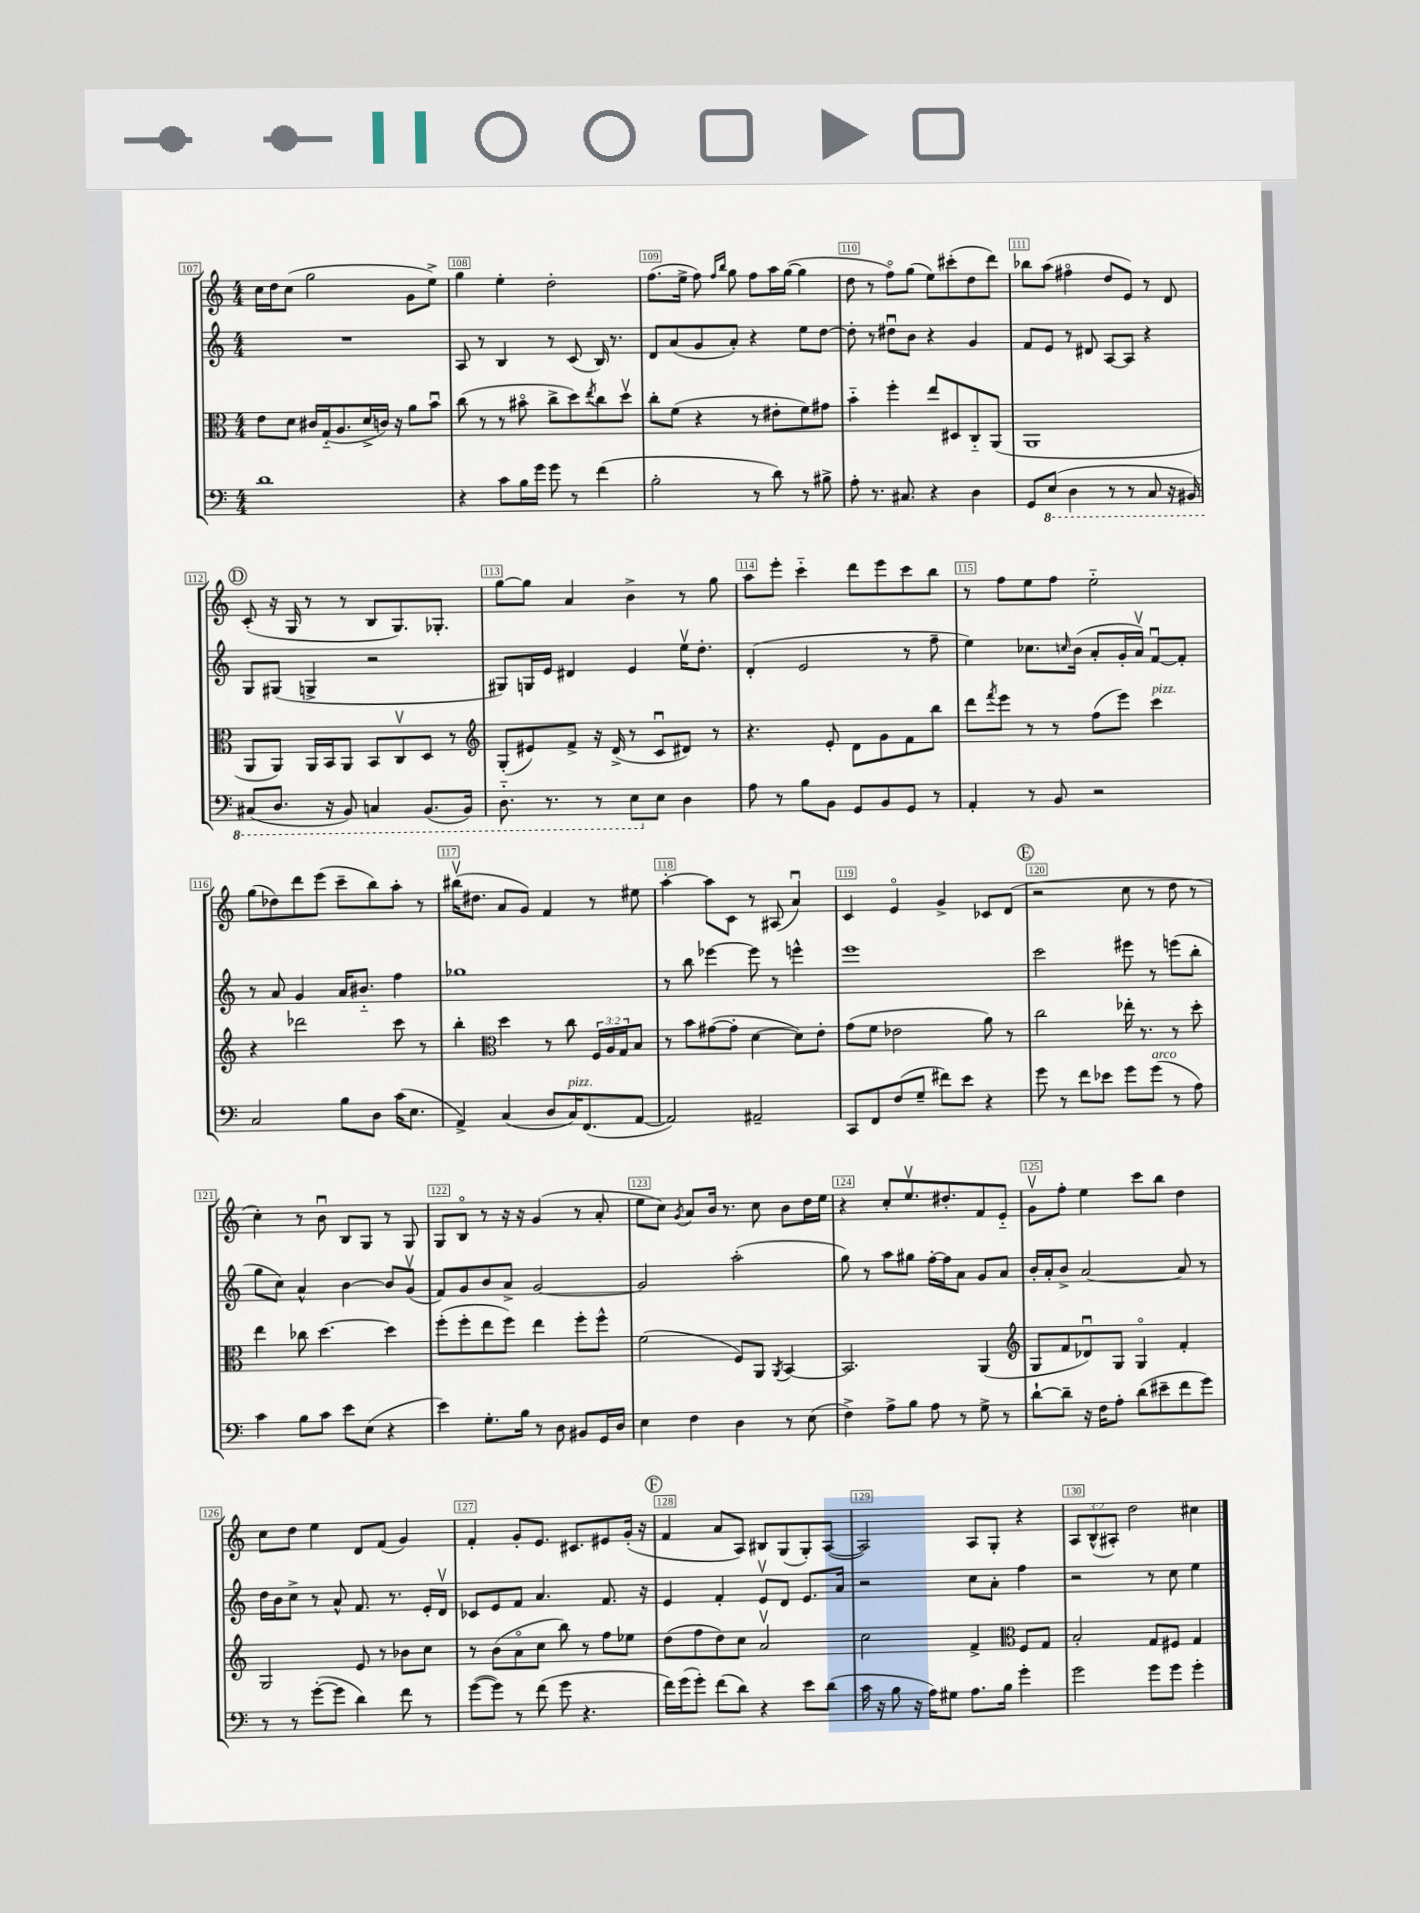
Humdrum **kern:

**kern	**kern	**kern	**kern
*part4	*part3	*part2	*part1
*staff4	*staff3	*staff2	*staff1
*clefF4	*clefC3	*clefG2	*clefG2
*k[]	*k[]	*k[]	*k[]
*M4/4	*M4/4	*M4/4	*M4/4
=107	=107	=107	=107
1d	8e\L	1r	16cc\LL
.	.	.	16dd\J
.	8d\J	.	(8cc\J
.	16c#X/LL	.	2gg\
.	(16G/J	.	.
.	8.A/	.	.
.	16d^/L	.	.
.	16cn/JJ)	.	.
.	16r	.	.
.	8a\L	.	8g\L
.	8bu\J	.	8ee^\J)
=108	=108	=108	=108
4r	(8cc\	8A/	4gg\
.	8r	8r	.
8c\L	8r	4B/	4ee'\
16B\L	8b#X\	.	.
16g\JJ	.	.	.
8g\	8cc^\L	8r	2dd'\
8r	8dd\)	(8c/	.
.	8qee/	.	.
(4f\	8cc\	16B/)	.
.	.	8.r	.
.	8ddv\J	.	.
=109	=109	=109	=109
2B'\	8cc'\L	8d/L	(8.ff\L
.	(8f\J	(8a/	.
.	.	.	16ee^\Jk
.	4r	8g/	8ff\)
.	.	.	16qqff/LL
.	.	.	16qqbb/JJ
.	.	8a'/J)	8gg\
8r	8r	4r	8ff\L
8d\)	8e#X'\L	.	16aa\L
.	.	.	([16gg\JJ
8r	8f\)	8ee\L	4gg\]
8B#X^\	8g#X\J	[8dd\J	.
=110	=110	=110	=110
8A'\	4b\	8dd'\]	8dd\
8.r	.	8r	8r
.	4ff'\	8dd#Xu\L	8ff\L)
8.C#X/	.	.	.
.	.	8b\J	(8gg\J
4r	8ee/L	4r	8ee\L)
.	8D#X/	.	(8ccc#X'\
4D\	8C/	4g/	8dd\
.	(8AA/J	.	8ddd\J)
=111	=111	=111	=111
8GG/L	1AA	8f/L	8bb-X\L
*8ba	*	*	*
(8EE/J	.	8e/J	(8aa\J
4DD\	.	8r	4ff#X\
.	.	8d#X/	.
8r	.	[8A/L	8dd/L
8r	.	8A/J]	8e/J)
8CC/	.	4r	8r
16r	.	.	8d/
16BBB#X/)	.	.	.
!!LO:LB:g=z
!!LO:REH:place=s1:t=D
=112	=112	=112	=112
(8CC#X/L	8AA/L	8G/L	(8c'/
8.DD/J	8AA/J)	(8G#X/J	16r
.	.	.	16G/
.	16AA/LL	4Gn^/	8r
16r	16BB/J	.	.
8BBB/)	8AA/J	.	8r
4CCn/	8BB/L	2r	8B/L
.	8Cv/	.	8.G/)
(8.BBB/L	8D/J	.	.
.	.	.	8.G-X'/J
.	8r	.	.
16BBB/Jk)	.	.	.
=113	=113	=113	=113
*	*clefG2	*	*
8.DD\	(8G'/L	8G#X/L)	[8gg\L
.	8e#X/)	16Gn/L	8gg\J]
8.r	.	16e/JJ	.
.	8f^/J	4d#X/	4a/
8r	16r	.	.
.	(16d^/	.	.
8EE\L	8r	4e/	4b^\
*X8ba	*	*	*
8E\J	8cu/L	.	.
4D\	8d#X/J)	16eev\KL	8r
.	.	8.dd'\J	.
.	8r	.	8gg\
=114	=114	=114	=114
8A\	4.r	(4d'/	8aa\L
8r	.	.	8eee'\J
8B\L	.	2e/	4ccc\
8BB\J	8e'/	.	.
8GG/L	8d\L	.	8ddd\L
8BB/	8g\	.	8eee\
8GG/J	8f\	8r	8ccc\
8r	8bb\J	8ff~\	8bb\J
=115	=115	=115	=115
4AA'/	8ddd\L	4ee\)	8r
.	8qfff/	.	.
.	8eee\J	.	8ff\L
8r	8r	8.cc-X\L	8ee\
8BB/	8r	.	8ff\J
.	.	16qqccn/	.
.	.	(16b\Jk	.
2r	(8ff\L	8a'/L	2ee\
.	8eee\J)	16g'/L	.
.	.	16av/JJ)	.
!	!LO:TX:a:i:t=pizz.	!	!
.	4ccc\	[8fu/L	.
.	.	8f'/J]	.
!!LO:LB:g=z
=116	=116	=116	=116
2C/	4r	8r	(8gg\L
.	.	8a/	8dd-X\)
.	2ddd-X\	4g/	8ddd\
.	.	.	(8eee\J
8B\L	.	16a/KL	8ccc~\L
.	.	8.b#X/J	.
8D\J	.	.	8bb\)
(16c\KL	8ccc\	4ff\	8aa'\J
8.E\J	.	.	.
.	8r	.	8r
=117	=117	=117	=117
4AA^/)	4bb'\	1gg-X	(16bb#Xv\KL
.	.	.	8.dd#X\J
*	*clefC3	*	*
(4C/	4dd\	.	8a/L
.	.	.	8g/J)
8D/L	8r	.	4f/
!LO:TX:a:i:t=pizz.	!	!	!
16C/K)	8cc\	.	.
(8.FF/	.	.	.
.	24F/LL	.	8r
.	24A/	.	.
.	24G/J	.	.
[8AA/J	8B/J	.	8ee#X\
=118	=118	=118	=118
2AA/])	8r	8r	[4aa'\
.	8b\L	8bb\	.
.	([8g#X\	[4eee-X\	8aa\L]
.	8g#'\J]	.	8c\J
2AA#X~/	[4d\	8eee-\]	8r
.	.	8r	(8A#X/
.	8d\L])	4eeen^^\	4au/)
.	8e'\J	.	.
=119	=119	=119	=119
8CC/L	(8g\L	1eee	4c/
8FF/	8f\J	.	.
(8F/	2e-X\	.	4e/
8G~/J	.	.	.
8f#X\L)	.	.	4g^/
8e\J	.	.	.
4r	8a\)	.	8c-X/L
.	8r	.	(8d/J
!!LO:REH:place=s1:t=E
=120	=120	=120	=120
8g\	2cc\	2ccc\	2r
8r	.	.	.
8f\L	.	.	.
8e-X\J	.	.	.
8g\L	16ee-X'\	8eee#X\	8cc\
.	8.r	.	.
!LO:TX:a:i:t=arco	!	!	!
(8g\J	.	8r	8r
8r	8r	(8eeen\L	8dd\
8A\)	8dd'\	8bb'\J	8r
!!LO:LB:g=z
=121	=121	=121	=121
4c\	4ee\	8gg\L	4cc'\)
.	.	8cc\J)	.
8B\L	8cc-X\	4a^^/	8r
8c\J	[4.dd\	.	8bu\
8e\L	.	[4b\	8B/L
(8E\J	.	.	8G/J
4r	4dd\]	8b/L]	8r
.	.	(8gv/J	8G/
=122	=122	=122	=122
4e\)	(8ff'\L	8f/L)	8G/L
.	8ff'\	8g/	8B/J
8.G'\L	8ee\	8b/	8r
.	8ff\J)	8a^/J	16r
16B\Jk	.	.	16r
8r	4ee\	[2g/	(4g/
8D\	.	.	.
8BB#X/L	8ff'\L	.	8r
16GG/L	8ff^^\J	.	8a'/
16D/JJ	.	.	.
=123	=123	=123	=123
4E\	(2f\	2g/]	8ee\L
.	.	.	8cc\J)
.	.	.	8qg/
4F\	.	.	8a/L
.	.	.	16b/Jk
.	.	.	8.r
4D\	8F/L)	(2aa'\	.
.	8AA/J	.	8cc\
.	8qAA/	.	.
8r	[4BB/	.	8b\L
(8E\	.	.	16dd\L
.	.	.	16ee\JJ
=124	=124	=124	=124
4F^\)	2.BB/]	8gg\)	4r
.	.	8r	.
8A^\L	.	8aa\L	8cc'/L
8B\J	.	8gg#X\J	8.eev/
8A\	.	[16ff'\LL	.
.	.	16ff\J]	8.dd#X'/
8r	.	8a\J	.
8G^\	(4AA/	8g/L	8f/
8r	.	8a/J	8e/J
=125	=125	=125	=125
*	*clefG2	*	*
[8d`\L	8G/L	16b'/LL	8gv\L
.	.	16a'/J	.
8d~\J]	8f/	8b^/J	8ff'\J
16r	8d-Xu/)	[2a/	4ee\
16F\KL	.	.	.
8A'\J	8G/J	.	.
(8d\L	4G/	.	8ccc\L
8e#X~\	.	.	8bb\J
8f\	4f'/	8a/]	4dd\
8g\J)	.	8r	.
!!LO:LB:g=z
=126	=126	=126	=126
8r	2G/	16dd\LL	8cc\L
.	.	16b\J	.
8r	.	8cc^\J	8dd\J
([8g'\L	.	8r	4ee\
8g\J]	.	8a^^/	.
4d\)	8e/	8.f/	8d/L
.	8r	.	(8f/J
.	.	8.r	.
8f\	8b-X\L	.	4g/)
8r	8cc\J	16e'/LL	.
.	.	16dv/JJ	.
=127	=127	=127	=127
([8g\L	8r	8c-X/L	4f'/
8g\J])	(8b\L	8e/	.
8r	8a\	8f/J	8g'/L
(8f\	8cc\J	4.a/	8.e/J
8g\	8bb\)	.	.
.	.	.	8.c#X/L
4.r	8r	.	.
.	8ff\L	8.f/	8e#X/
.	8ee-X\J	.	(16g'/Jk
.	.	16r	16r
!!LO:REH:place=s1:t=F
=128	=128	=128	=128
16f\LL)	(8dd\L	4e/	4f/
(16g\J	.	.	.
8g'\J)	8ff\	.	.
(8f\L	8dd\)	4f'/	8a/L
8d\J)	8cc\J	.	8A/J)
4r	2av/	8ev/L	8B#X/L
.	.	8d/J	(8G/
8e\L	.	8.e/L	8G'/)
(8d\J	.	.	([8A/J
.	.	16a/Jk	.
=129	=129	=129	=129
16c\	2cc\	2r	2A/])
16r	.	.	.
8B\	.	.	.
16r	.	.	.
16A\KL)	.	.	.
8G#X\J	.	.	.
8.A\L	4f^/	8cc\L	8A/L
.	.	8a'\J	8G'/J
16B\Jk	.	.	.
*	*clefC3	*	*
4g'\	8F/L	4ff\	4r
.	8G/J	.	.
=130	=130	=130	=130
2g\	2B'/	2r	12A/L
.	.	.	(12B^^/
.	.	.	12A#X'/J)
.	.	.	2dd\
8g\L	8G/L	8r	.
8g\J	8F#X/J	8cc\	.
4g'\	4G/	4ee\	4cc#X\
==	==	==	==
*-	*-	*-	*-
